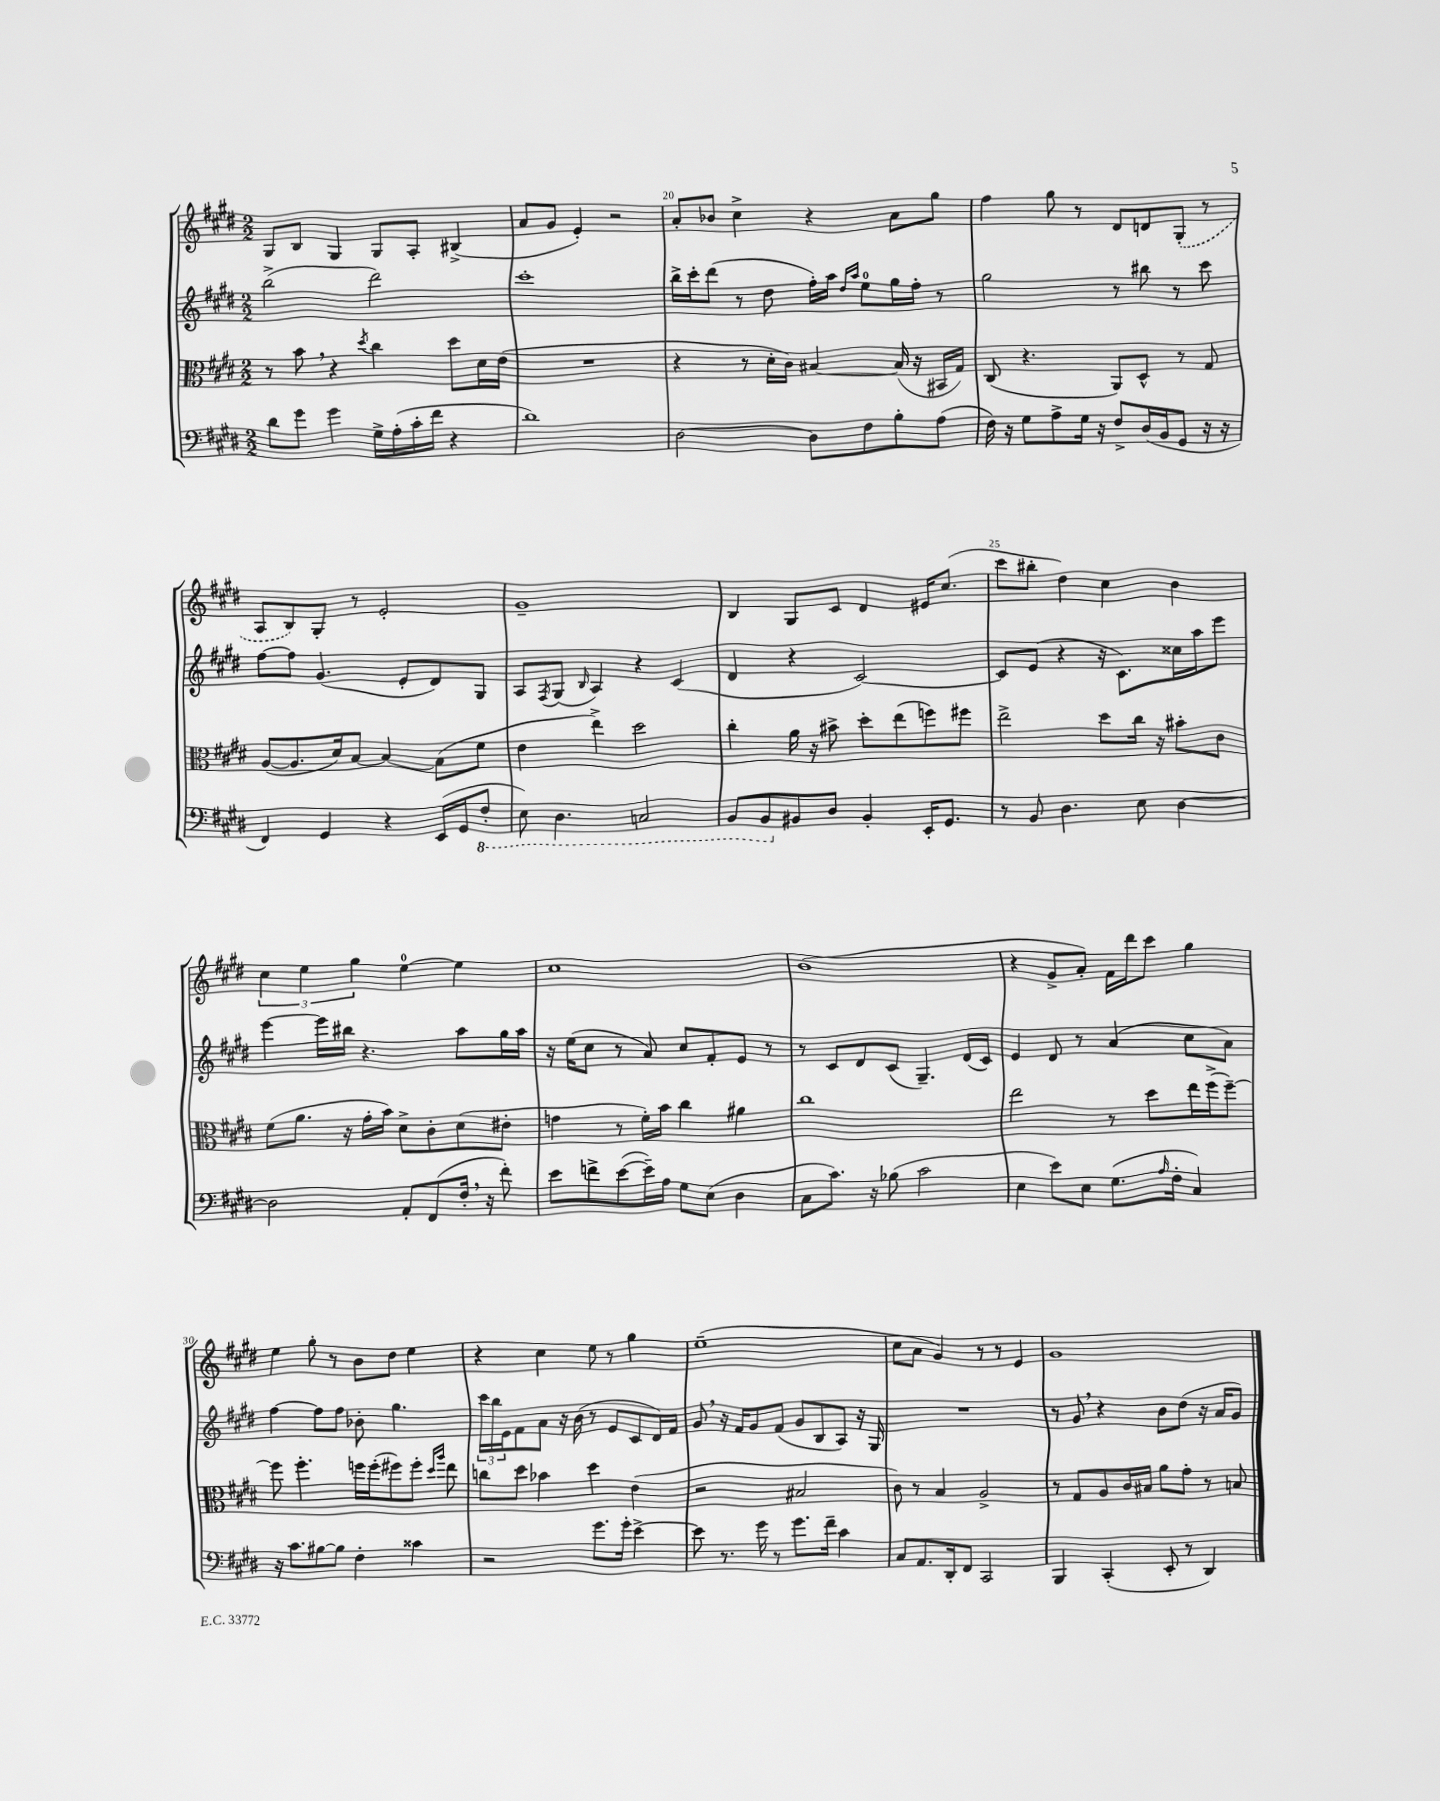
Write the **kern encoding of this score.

**kern	**kern	**kern	**kern
*part4	*part3	*part2	*part1
*staff4	*staff3	*staff2	*staff1
*clefF4	*clefC3	*clefG2	*clefG2
*k[f#c#g#d#]	*k[f#c#g#d#]	*k[f#c#g#d#]	*k[f#c#g#d#]
*M2/2	*M2/2	*M2/2	*M2/2
=18	=18	=18	=18
8d#\L	8r	(2bb^\	8G#/L
8g#\J	8b,\	.	8B/J
4g#\	4r	.	4G#/
.	8qdd#/	.	.
16G#^\LL	4cc#\	2ddd#\)	8G#/L
(16A'\	.	.	.
16c#'\	.	.	8A'/J
16f#\JJ	.	.	.
4r	8dd#\L	.	(4B#X^/
.	16d#\L	.	.
.	(16e\JJ	.	.
=19	=19	=19	=19
1d#)	1r	1ccc#'	8a/L
.	.	.	8g#/J
.	.	.	4e'/)
.	.	.	2r
=20	=20	=20	=20
[2D#\	4r	16bb^\LL	8a'/L
.	.	16ccc#'\J	.
.	.	(8ddd#\J	8b-X/J
.	8r	8r	4cc#^\
.	16d#'\LL	8dd#\	.
.	16c#\JJ)	.	.
8D#\L]	[4B#X/	16ff#'\LL)	4r
.	.	16aa\JJ	.
.	.	16qqdd#/LL	.
.	.	16qqaa/JJ	.
8F#\	.	8ee\L	.
8B'\	(16B#/]	16gg#\L	8a\L
.	16r	16ff#'\JJ	.
(8A\J	16BB#X/LL	8r	8gg#\J
.	16G#/JJ)	.	.
=21	=21	=21	=21
16F#\)	(8C#/	2gg#\	4ff#\
16r	.	.	.
8G#\L	4.r	.	.
8A^\	.	.	8gg#\
16G#\Jk	.	.	8r
16r	.	.	.
8F#^/L	8AA/L)	8r	8d#/L
(16D#/L	8D#^^/J	8bb#X\	8dn/
16BB/J	.	.	.
8GG#/J	8r	8r	(8G#'/J
16r	8G#/	8ccc#\	8r
16r	.	.	.
!!LO:LB:g=z
=22	=22	=22	=22
4FF#/)	([8A/L	[8ff#\L	8A/L
.	8.A/]	8ff#\J]	8B/)
4GG#/	.	(4.g#/	8G#'/J
.	16d#/k)	.	.
.	[8B/J	.	8r
4r	4B/_	.	2e'/
.	.	8e'/L	.
(16EE/LL	(8B\L]	8d#/)	.
16GG#/J	.	.	.
*8ba	*	*	*
8FF#'/J	8f#\J	8G#/J	.
=23	=23	=23	=23
8EE\)	4e\	8A/L	1g#~
.	.	8qF#/	.
4.DD#\	.	(8G#/J	.
.	.	16qqB/	.
.	4ee^\)	4A/)	.
2CCn/	2dd#\	4r	.
.	.	(4c#/	.
=24	=24	=24	=24
8BBB/L	4cc#'\	4d#/	4B/
8BBB/	.	.	.
*X8ba	*	*	*
8BB#X/	16a\	4r	8G#/L
.	16r	.	.
8D#/J	8b#X^\	.	8c#/J
4BB#'/	8dd#'\L	[2c#/)	4d#/
.	(8ee\	.	.
16EE'/KL	8ffn\)	.	16e#X/KL
8.GG#/J	.	.	(8.cc#/J
.	8ff#X\J	.	.
=25	=25	=25	=25
8r	2ee^\	8c#/L]	8ccc#\L
8BB/	.	(8e/J	8bb#X'\J
4.D#\	.	4r	4dd#\)
.	8dd#\L	16r	4cc#\
.	.	8.c#\L)	.
8E\	16cc#\Jk	.	.
.	16r	.	.
[4D#\	8b#X'\L	16cc##X\L	4b\
.	.	16aa\J	.
.	8c#\J	8eee\J	.
!!LO:LB:g=z
=26	=26	=26	=26
2D#\]	(8f#\L	[4eee\	6cc#\
.	8.a\J	.	.
.	.	.	6ee\
.	.	16eee\LL]	.
.	16r	16bb#X\JJ	.
.	.	.	6gg#\
.	16g#'\LL	4.r	.
.	16b\JJ)	.	.
8AA'/L	8d#^\L	.	[4ee\
(8FF#/	8c#'\	.	.
16F#',/Jk	(8d#\	8aa\L	4ee\]
16r	.	.	.
8f#'\)	8e#X'\J	16gg#\L	.
.	.	16aa\JJ	.
=27	=27	=27	=27
8e\L	4gn\	16r	1cc#
.	.	(16ee\KL	.
8fn^\	.	8cc#\J	.
([8e\	8r	8r	.
16e~\L])	16f#'\LL)	8a/)	.
16A\JJ	16b\JJ	.	.
8G#\L	4cc#\	8cc#/L	.
(8E\J	.	8f#'/	.
4D#\	4a#X\	8e/J	.
.	.	8r	.
=28	=28	=28	=28
8C#\L	1cc#	8r	(1b
8.c#\J)	.	8c#/L	.
.	.	8d#/	.
16r	.	.	.
(8B-X\	.	(8c#/J	.
2c#\	.	4.G#~/)	.
.	.	(16d#/LL	.
.	.	16c#/JJ)	.
=29	=29	=29	=29
4E\	2ee\	4e/	4r
8e\L)	.	8d#/	8g#^/L
8E\J	.	8r	8a'/J)
(8.G#\L	8r	(4a/	16f#\LL
.	.	.	16ddd#\J
.	8dd#\L	.	8ccc#\J
16qqA/	.	.	.
16F#'\Jk	.	.	.
4C#/)	16ee\L	8cc#\L	4gg#\
.	(16ff#^\J	.	.
.	[8ff#~\J)	8a\J)	.
!!LO:LB:g=z
=30	=30	=30	=30
16r	8ff#\]	[4ff#\	4ee\
8.c#\L	.	.	.
.	4.ff#'\	.	.
[8B#X\	.	8ff#\L]	8gg#'\
8B#\J]	.	8ff#\J	8r
4F#'\	16ffn\LL	8b-X'\	8b\L
.	(16ff'\J	.	.
.	8ff#X\)	4.gg#\	8dd#\J
4c##X\	8ff#'\J	.	4ee\
.	16qqdd#/LL	.	.
.	16qqaa/JJ	.	.
.	8ee\	.	.
=31	=31	=31	=31
2r	8ccn\L	24ccc#\LL	4r
.	.	24bb\	.
.	.	24e\J	.
.	8dd#\J	8f#\	.
.	4b-X\	8a\J	4cc#\
.	.	16r	.
.	.	(16b\	.
8.g#\L	4dd#\	8r	8ee\
.	.	8e/L	8r
16g#'\Jk	.	.	.
[4e^\	(4e\	8c#/	4gg#\
.	.	16d#/L)	.
.	.	16f#/JJ	.
=32	=32	=32	=32
8e\]	2r	8g#,/	(1ee~
8.r	.	16r	.
.	.	16f#/KL	.
.	.	8g#/	.
16g#\	.	.	.
8r	.	(8f#/J	.
8.g#\L	2B#X/	8g#/L	.
.	.	8B/	.
16f#~\Jk	.	.	.
4c#\	.	8A/J)	.
.	.	16r	.
.	.	16G#/	.
=33	=33	=33	=33
8C#/L	8c#\)	1r	8cc#\L
8.AA/	8r	.	8a\J
.	4B/	.	4g#/)
16DD#'/k	.	.	.
8FF#/J	.	.	.
2CC#/	2A^/	.	8r
.	.	.	8r
.	.	.	4e/
=34	=34	=34	=34
4BBB/	8r	8r	1g#
.	8G#/L	8g#,/	.
(4CC#'/	8A/	4r	.
.	16c#/L	.	.
.	16B#X/JJ	.	.
8EE'/	8a\L	8b\L	.
8r	8g#'\J	(8dd#\J	.
4DD#/)	8r	16r	.
.	.	16a/KL	.
.	8Bn/	8g#/J)	.
==	==	==	==
*-	*-	*-	*-
